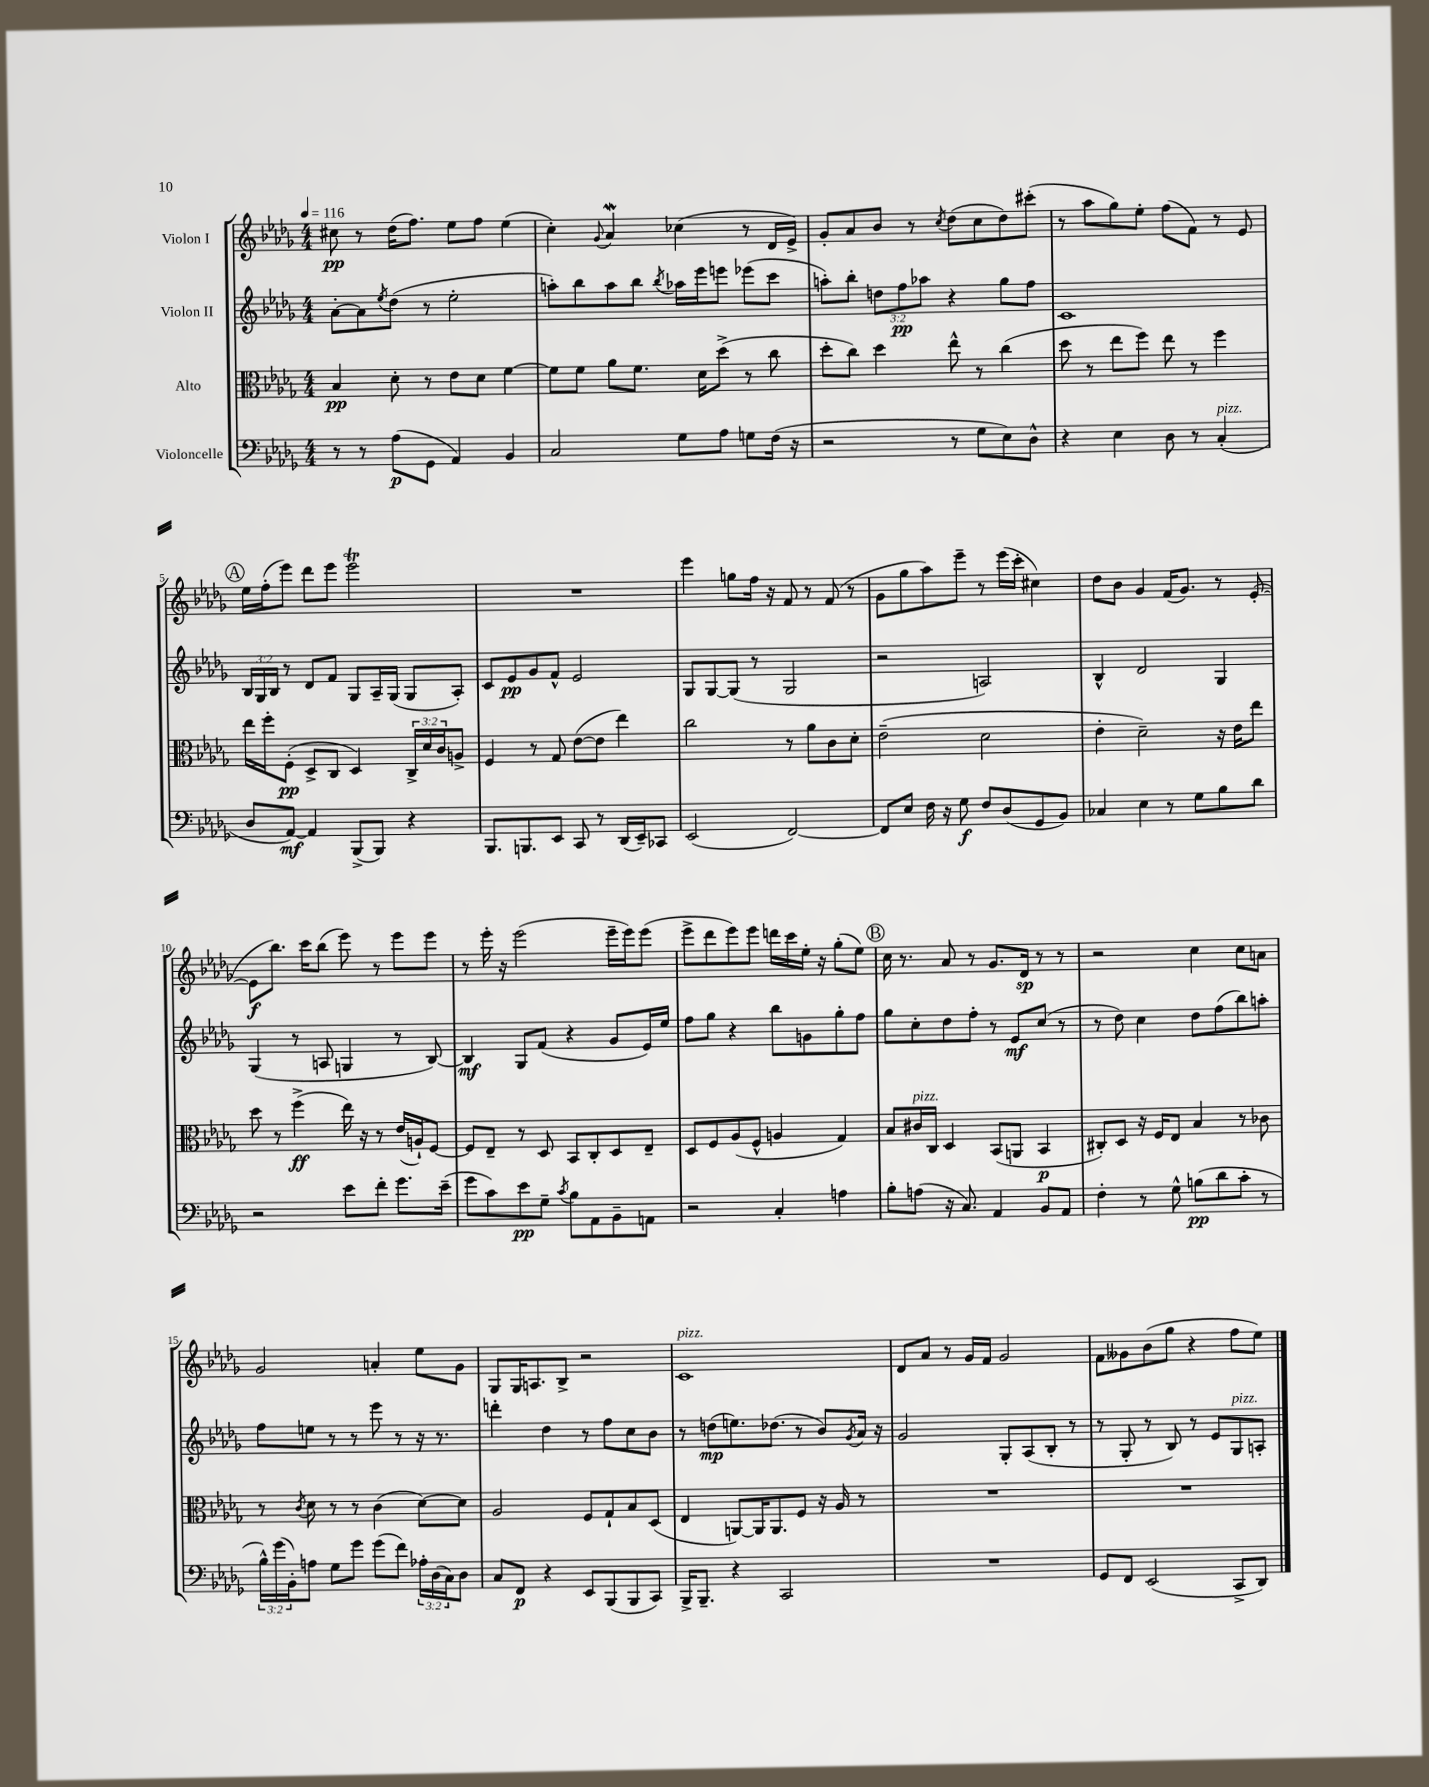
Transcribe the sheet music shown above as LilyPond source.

<<
\new StaffGroup <<
\new Staff = "s0" \with { instrumentName = "Violon I" } {
    \clef treble \key des \major \numericTimeSignature \time 4/4 \tempo 4 = 116
    cis''8\pp r8 des''16( f''8.) ees''8 f''8 ees''4( |
    c''4-.) \appoggiatura { ges'8 } aes'4\mordent ces''4( r8 des'16 ees'16->) |
    ges'8-. aes'8 bes'8 r8 \acciaccatura { c''8 } des''8( c''8 des''8) cis'''8-.( |
    r8 aes''8 ges''8) ees''8-. f''8( f'8) r8 ees'8 |
    \mark \markup { \circle "A" } ees''16 f''16-.( ees'''8) des'''8 ees'''8 ees'''2\trill |
    R1 |
    ees'''4 g''8 f''16 r16 f'8 r8 f'8( r8 |
    ges'8 ges''8 aes''8) ees'''8-- r8 ees'''16( c'''16-. cis''4) |
    des''8 bes'8 ges'4 f'16( ges'8.) r8 ees'8~-.( |
    ees'8\f bes''8.) c'''16 bes''8( ees'''8) r8 ees'''8 ees'''8 |
    r8 ees'''16-. r16 ees'''2( ees'''16-- ees'''16) ees'''8( |
    ees'''8-> des'''8 ees'''8) ees'''8 d'''16 c'''16 ees''16-. r16 ges''8-.( ees''8) |
    \mark \markup { \circle "B" } c''16 r8. aes'8 r8 ges'8. des'16\sp r8 r8 |
    r2 c''4 c''8 a'8 |
    ges'2 a'4-. ees''8 ges'8 |
    ges8 ges16 a8. bes8-> r2 |
    c'1^\markup { \italic "pizz." } |
    des'8 aes'8 r8 ges'16 f'16 ges'2 |
    f'8 geses'8 bes'8( ges''8 r4 f''8 ees''8) \bar "|." |
}
\new Staff = "s1" \with { instrumentName = "Violon II" } {
    \clef treble \key des \major \numericTimeSignature \time 4/4 \override Staff.TupletNumber.text = #tuplet-number::calc-fraction-text
    aes'8~-. aes'8 \acciaccatura { ees''8 } des''8( r8 ees''2-. |
    a''8-.) bes''8 a''8 bes''8 \acciaccatura { bes''8 } aes''16 ees'''16 e'''8 ees'''8( c'''8 |
    a''8-.) bes''8-. \tuplet 3/2 { d''8 f''8\pp aes''8 } r4 ges''8 f''8 |
    c'1 |
    \mark \markup { \circle "A" } \tuplet 3/2 { bes16 ges16 bes16 } r8 des'8 f'8 ges8 aes16-- ges16( ges8 aes8-.) |
    c'8 ees'8\pp ges'8 f'8-^ ees'2 |
    ges8 ges8~ ges8( r8 ges2 |
    r2 a2) |
    bes4-^ des'2 ges4 |
    ges4( r8 a8 g4 r8 bes8~) |
    bes4\mf ges8 f'8( r4 ges'8 ees'16) ees''16 |
    f''8 ges''8 r4 bes''8 g'8 ges''8-. f''8 |
    \mark \markup { \circle "B" } ges''8 c''8-. des''8 f''8-. r8 ees'8\mf c''8( r8 |
    r8 des''8) c''4 des''8 f''8( bes''8) a''8-. |
    f''8 e''8 r8 r8 ees'''8 r8 r16 r8. |
    d'''4-. des''4 r8 f''8 c''8 bes'8 |
    r8 d''8\mp( e''8.) des''8.( r8 bes'8) \acciaccatura { ges'8 } aes'16 r16 |
    ges'2 ges8-. aes8( bes8-. r8 |
    r8 ges8-. r8 bes8) r8 ees'8 ges8^\markup { \italic "pizz." } a8-. \bar "|." |
}
\new Staff = "s2" \with { instrumentName = "Alto" } {
    \clef alto \key des \major \numericTimeSignature \time 4/4 \override Staff.TupletNumber.text = #tuplet-number::calc-fraction-text
    bes4\pp des'8-. r8 ees'8 des'8 f'4~ |
    f'8 f'8 aes'8 f'8. des'16 des''8->( r8 c''8 |
    des''8-. c''8) des''4 ees''8-^ r8 c''4( |
    des''8 r8 ees''8 f''8) ees''8 r8 f''4 |
    \mark \markup { \circle "A" } ees''16 f''16-. f8-.\pp( des8-> c8 des4) \tuplet 3/2 { c16-> des'16 c'16 } a8-> |
    f4 r8 ges8 ees'8~( ees'8 ees''4) |
    c''2 r8 aes'8 c'8 des'8-. |
    ees'2--( des'2 |
    ees'4-. des'2--) r16 ees'16 ees''8 |
    des''8 r8 f''4->\ff( ees''16) r16 r8 ees'16( a16-!) f8~ |
    f8 ees8-- r8 des8 bes,8 c8-. des8 ees8-- |
    des8 f8 aes8( f8-^ a4 ges4) |
    \mark \markup { \circle "B" } bes8 cis'16^\markup { \italic "pizz." } c16 des4 bes,8( a,8 bes,4\p |
    cis8-.) des8 r16 f16 ees8 bes4 r8 ces'8 |
    r8 \acciaccatura { c'8 } des'8 r8 r8 c'4( des'8~) des'8 |
    aes2 f8 ges8-! bes8 des8( |
    ees4 a,8~) a,16 a,8. f8 r16 aes16 r8 |
    R1 |
    R1 \bar "|." |
}
\new Staff = "s3" \with { instrumentName = "Violoncelle" } {
    \clef bass \key des \major \numericTimeSignature \time 4/4 \override Staff.TupletNumber.text = #tuplet-number::calc-fraction-text
    r8 r8 aes8\p( ges,8 aes,4) bes,4 |
    c2 ges8 aes8 g8 f16( r16 |
    r2 r8 ges8 ees8) des8-^ |
    r4 ees4 des8 r8 c4-.^\markup { \italic "pizz." }( |
    \mark \markup { \circle "A" } des8 aes,8~\mf) aes,4 bes,,8->( bes,,8) r4 |
    bes,,8. b,,8. ees,8 c,8 r8 des,16( ees,16--) ces,8 |
    ees,2( f,2~) |
    f,8 ees8 f16 r16 ges8\f f8 des8( ges,8 bes,8) |
    ces4 ees4 r8 ges8 bes8 des'8 |
    r2 ees'8 f'8-. ges'8. ees'16--( |
    ges'8 c'8) ees'8\pp ges8-- \acciaccatura { c'8 } bes8 aes,8 bes,8-- a,8 |
    r2 c4-. a4 |
    \mark \markup { \circle "B" } bes8-. a8( r16 c8.) aes,4 bes,8 aes,8 |
    f4-. r8 ges8-^ b8\pp( des'8 c'8-. r8 |
    \tuplet 3/2 { bes16-^) ges'16( bes,16-.) } a8 ges8 ges'8 ges'8( f'8) \tuplet 3/2 { aes16-. des16( c16) } des8 |
    c8 f,8\p r4 ees,8 bes,,8( bes,,8 c,8) |
    bes,,16-> bes,,8.-- r4 c,2 |
    R1 |
    ges,8 f,8 ees,2( c,8-> des,8) \bar "|." |
}
>>
>>
